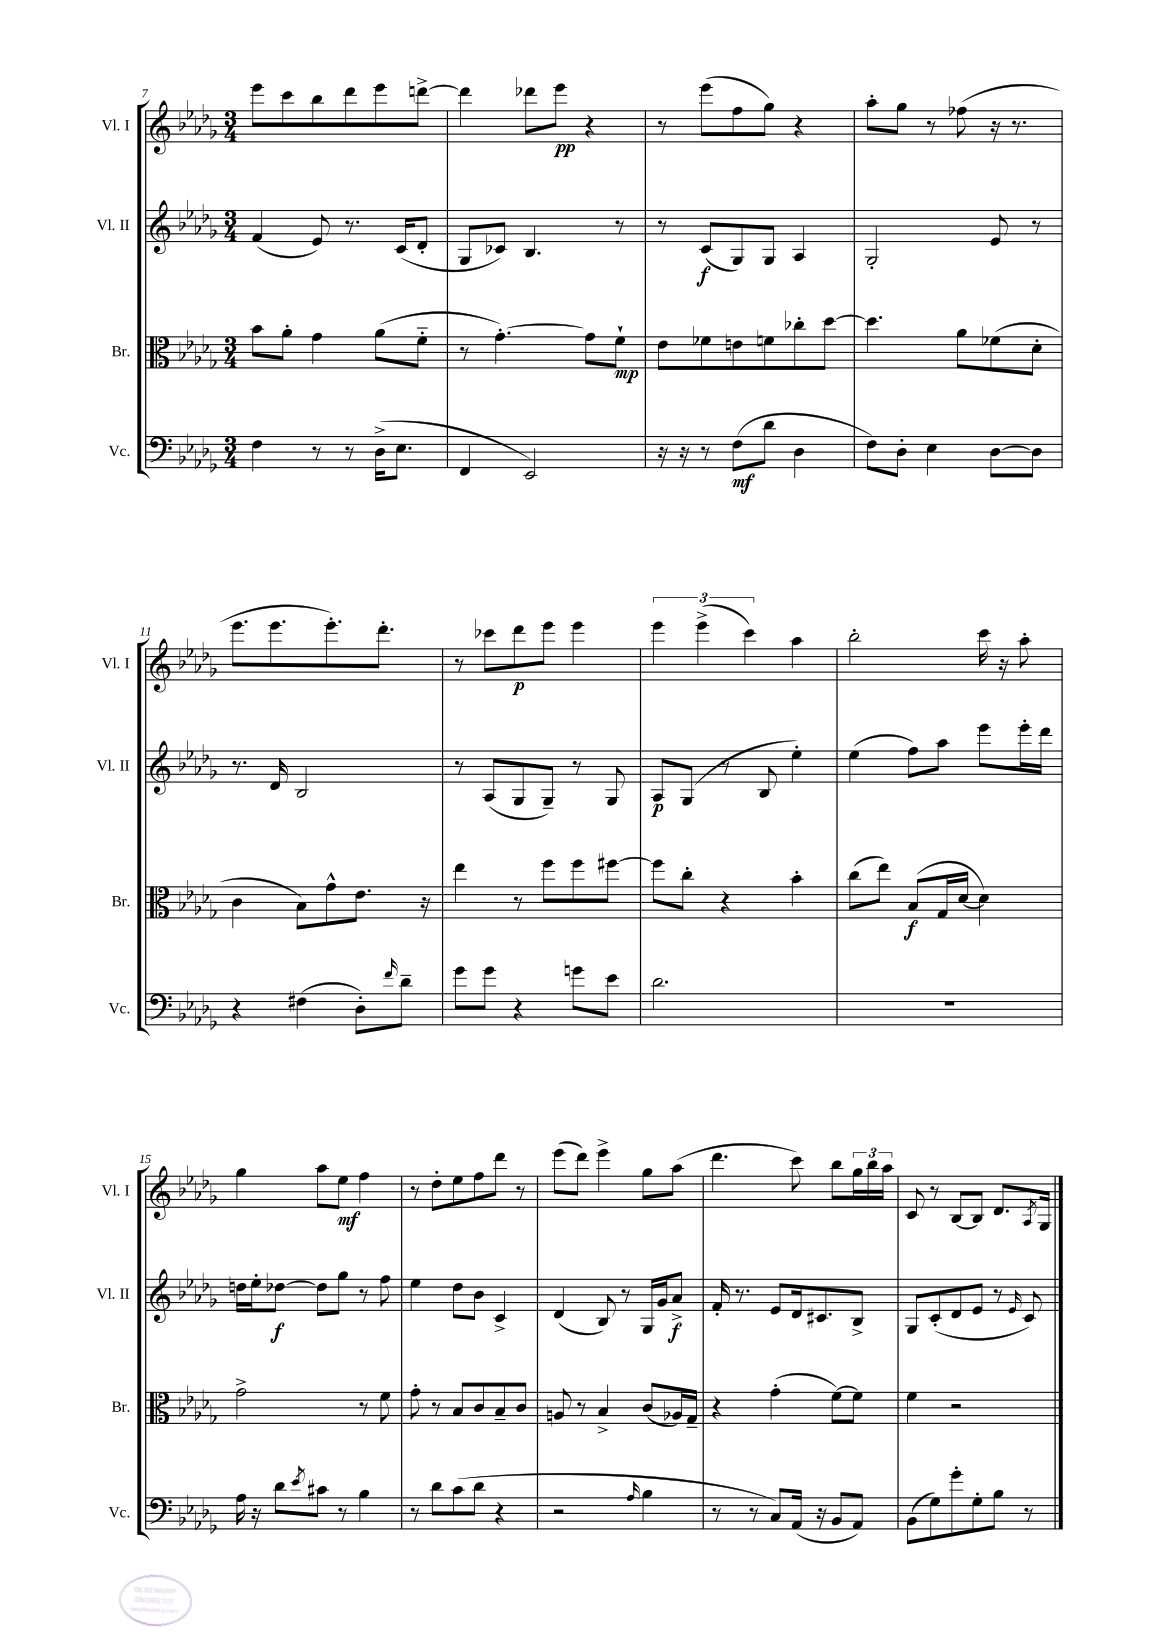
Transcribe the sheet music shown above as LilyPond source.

<<
\new StaffGroup <<
\new Staff = "s0" \with { instrumentName = "Vl. I" shortInstrumentName = "Vl. I" } {
    \clef treble \key des \major \numericTimeSignature \time 3/4
    ees'''8 c'''8 bes''8 des'''8 ees'''8 d'''8~-> |
    d'''4 des'''8 ees'''8\pp r4 |
    r8 ees'''8( f''8 ges''8) r4 |
    aes''8-. ges''8 r8 fes''8( r16 r8. |
    ees'''8. ees'''8. ees'''8.-.) des'''8.-. |
    r8 ces'''8 des'''8\p ees'''8 ees'''4 |
    \tuplet 3/2 { ees'''4 ees'''4->( c'''4) } aes''4 |
    bes''2-. c'''16 r16 aes''8-. |
    ges''4 aes''8 ees''8\mf f''4 |
    r8 des''8-. ees''8 f''8 des'''8 r8 |
    ees'''8( des'''8) ees'''4-> ges''8 aes''8( |
    des'''4. c'''8) bes''8 \tuplet 3/2 { ges''16 bes''16 aes''16 } |
    c'8 r8 bes8~ bes8 des'8. \acciaccatura { aes8 } ges16 \bar "|." |
}
\new Staff = "s1" \with { instrumentName = "Vl. II" shortInstrumentName = "Vl. II" } {
    \clef treble \key des \major \numericTimeSignature \time 3/4
    f'4( ees'8) r8. c'16( des'8-. |
    ges8 ces'8) bes4. r8 |
    r8 c'8\f( ges8) ges8 aes4 |
    ges2-. ees'8 r8 |
    r8. des'16 bes2 |
    r8 aes8( ges8 ges8--) r8 ges8 |
    aes8\p ges8( r8 bes8 ees''4-.) |
    ees''4( f''8) aes''8 ees'''8 ees'''16-. des'''16 |
    d''16 ees''16-. des''8~\f des''8 ges''8 r8 f''8 |
    ees''4 des''8 bes'8 c'4-> |
    des'4( bes8) r8 ges16 ges'16 aes'8->\f |
    f'16-. r8. ees'8 des'16 cis'8. bes8-> |
    ges8 c'8-.( des'8 ees'8 r8 \grace { ees'16 } c'8) \bar "|." |
}
\new Staff = "s2" \with { instrumentName = "Br." shortInstrumentName = "Br." } {
    \clef alto \key des \major \numericTimeSignature \time 3/4
    bes'8 aes'8-. ges'4 aes'8( f'8-_ |
    r8 ges'4.~-.) ges'8 f'8-!\mp |
    ees'8 fes'8 e'8 f'8 ces''8-. des''8~ |
    des''4. aes'8 fes'8( des'8-. |
    c'4 bes8) ges'8-^ ees'8. r16 |
    ees''4 r8 f''8 f''8 fis''8~ |
    fis''8 c''8-. r4 bes'4-. |
    c''8( ees''8) bes8\f( ges16 des'16~ des'4) |
    ges'2-> r8 f'8 |
    ges'8-. r8 bes8 c'8 bes8-- c'8 |
    a8 r8 bes4-> c'8( aes16) ges16-- |
    r4 ges'4-.( f'8~) f'8 |
    f'4 r2 \bar "|." |
}
\new Staff = "s3" \with { instrumentName = "Vc." shortInstrumentName = "Vc." } {
    \clef bass \key des \major \numericTimeSignature \time 3/4
    f4 r8 r8 des16->( ees8. |
    f,4 ees,2) |
    r16 r16 r8 f8\mf( des'8 des4 |
    f8) des8-. ees4 des8~ des8 |
    r4 fis4( des8-.) \grace { f'16 } des'8-- |
    ges'8 ges'8 r4 g'8 ees'8 |
    des'2. |
    R2. |
    aes16 r16 des'8 \acciaccatura { ees'8 } cis'8 r8 bes4 |
    r8 des'8 c'8( des'8 r4 |
    r2 \grace { aes16 } bes4 |
    r8 r8 c8) aes,16( r16 bes,8 aes,8) |
    bes,8( ges8) ges'8-. ges8-. bes8 r8 \bar "|." |
}
>>
>>
\layout { \context { \Score currentBarNumber = #7 } }
